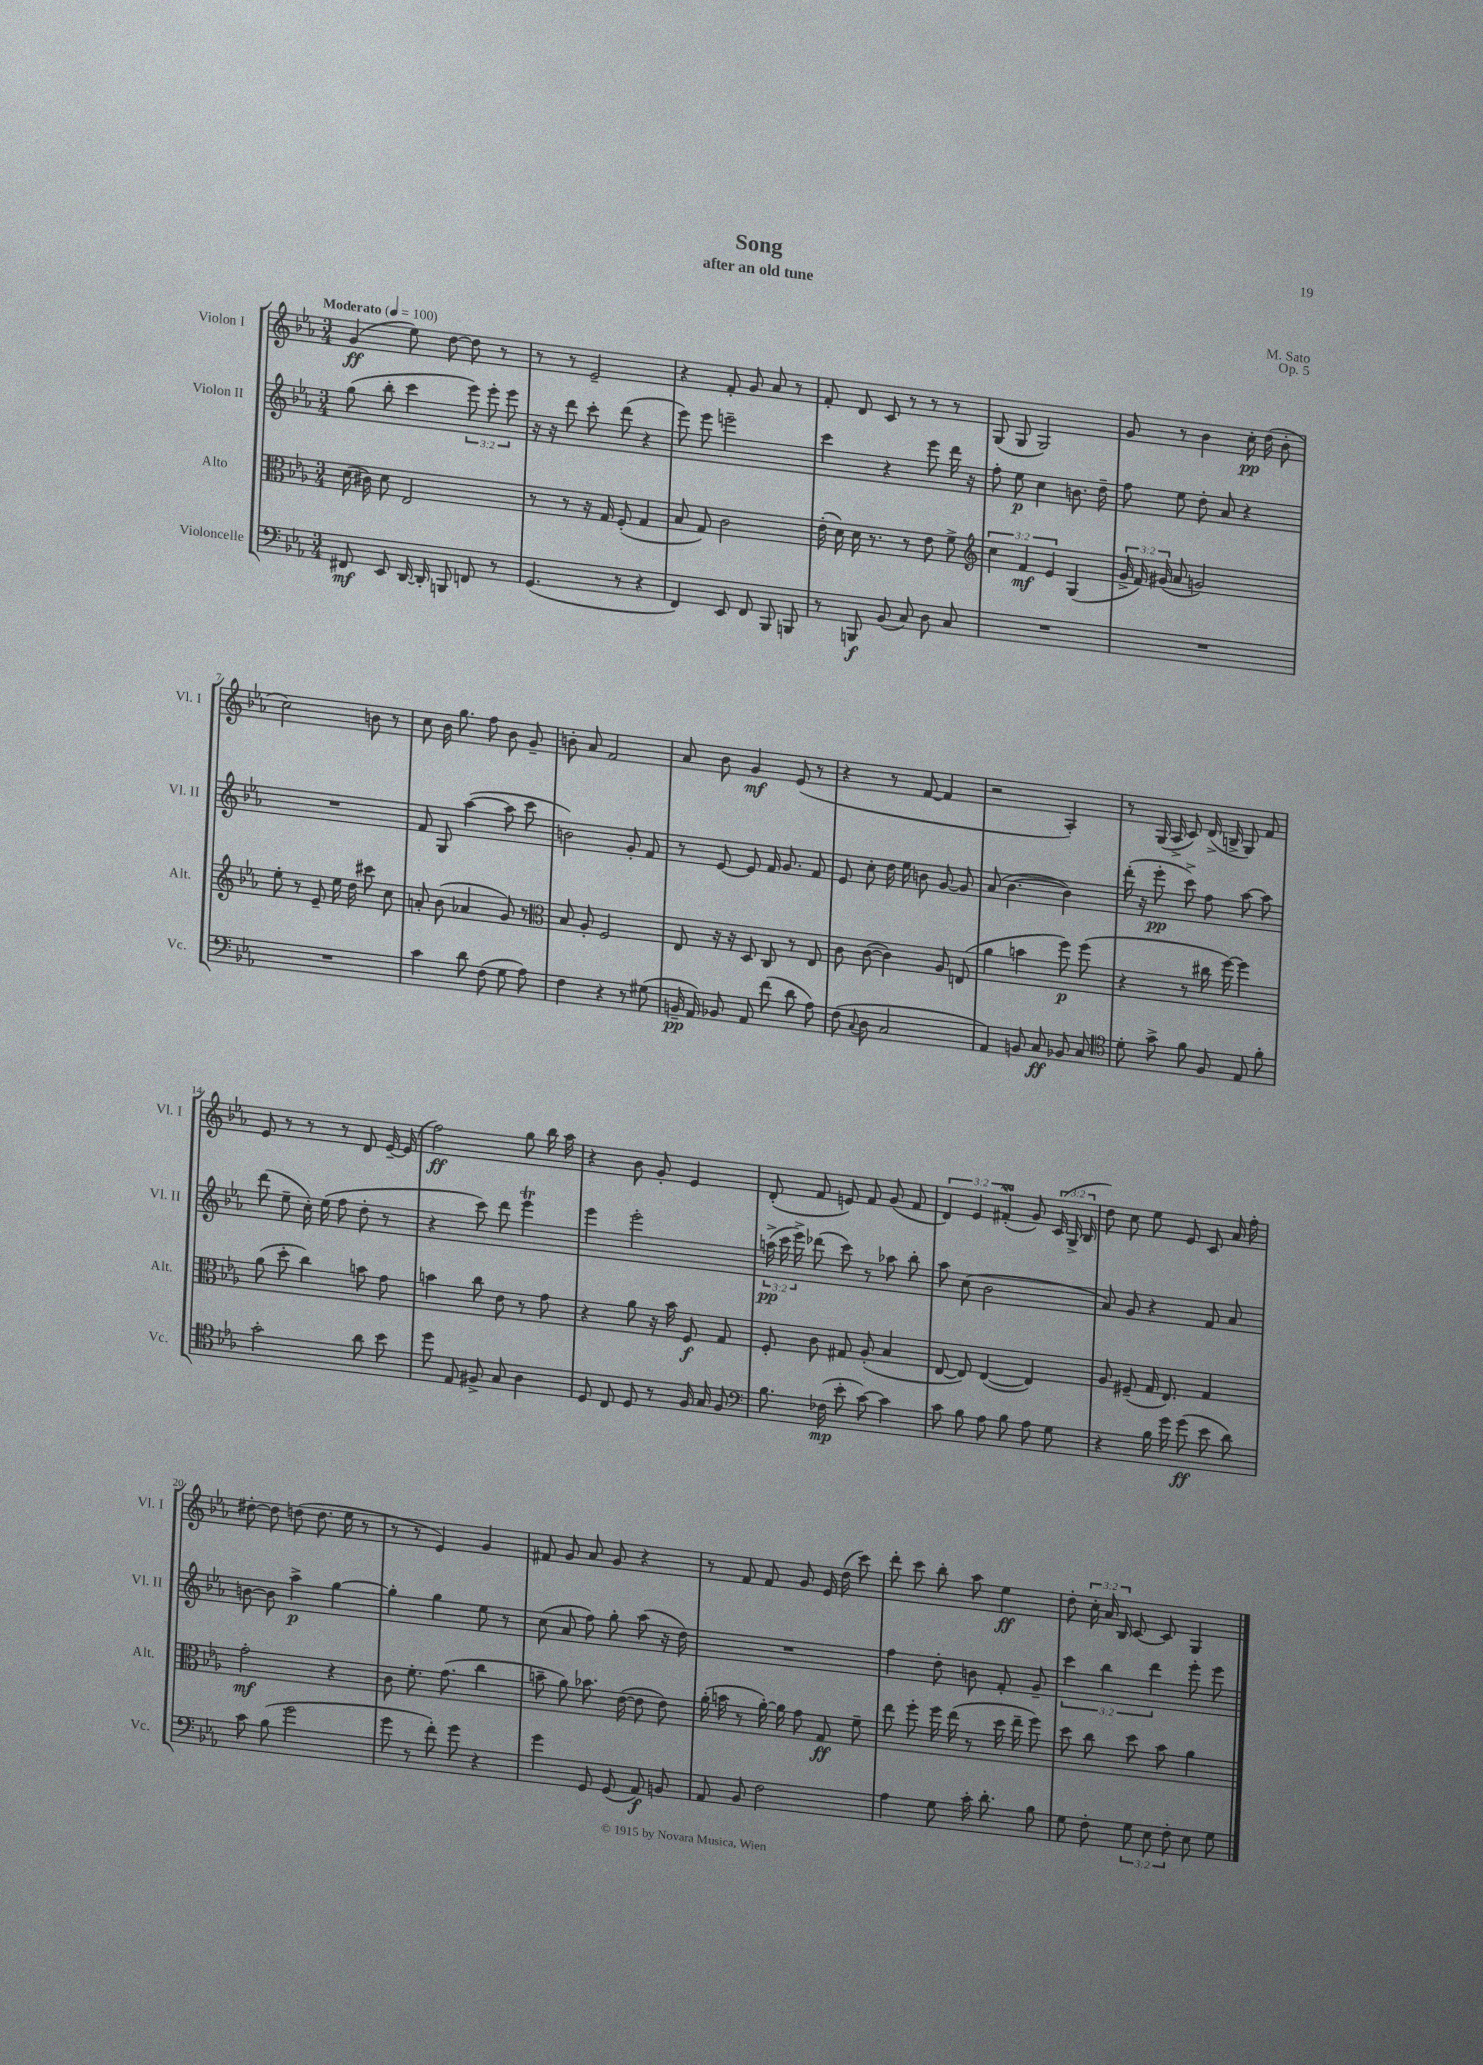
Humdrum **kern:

**kern	**dynam	**kern	**dynam	**kern	**dynam	**kern	**dynam
*part4	*part4	*part3	*part3	*part2	*part2	*part1	*part1
*staff4	*staff4	*staff3	*staff3	*staff2	*staff2	*staff1	*staff1
*I"Violoncelle	*	*I"Alto	*	*I"Violon II	*	*I"Violon I	*
*I'Vc.	*	*I'Alt.	*	*I'Vl. II	*	*I'Vl. I	*
*clefF4	*	*clefC3	*	*clefG2	*	*clefG2	*
*k[b-e-a-]	*	*k[b-e-a-]	*	*k[b-e-a-]	*	*k[b-e-a-]	*
*M3/4	*	*M3/4	*	*M3/4	*	*M3/4	*
*MM100	*	*MM100	*	*MM100	*	*MM100	*
=1	=1	=1	=1	=1	=1	=1	=1
!	!	!	!	!	!	!LO:TX:a:B:t=Moderato	!
8FF#X/	mf	(16d\	.	(8gg\	.	(4g/	ff
.	.	16c#X\)	.	.	.	.	.
8EE-/	.	8d\	.	8bb-'\	.	.	.
[16DD/	.	2E-/	.	4ccc\	.	8ee-\)	.
16DD'/]	.	.	.	.	.	.	.
8BBBn/	.	.	.	.	.	[8dd\	.
8FFn/	.	.	.	12eee-\)	.	8dd\]	.
.	.	.	.	12eee-'\	.	.	.
8r	.	.	.	.	.	8r	.
.	.	.	.	12eee-\	.	.	.
=2	=2	=2	=2	=2	=2	=2	=2
(4.GG/	.	8r	.	16r	.	8r	.
.	.	.	.	16r	.	.	.
.	.	8r	.	8ddd\	.	8r	.
.	.	16r	.	8ccc'\	.	2e-~/	.
.	.	16G/	.	.	.	.	.
8r	.	(8F'/	.	(8ddd\	.	.	.
4r	.	4G/	.	4r	.	.	.
=3	=3	=3	=3	=3	=3	=3	=3
4FF/)	.	8B-/	.	8eee-\)	.	4r	.
.	.	8G/)	.	8eee-\	.	.	.
8EE-/	.	2c\	.	2eeen~\	.	8f'/	.
8FF/	.	.	.	.	.	8g/	.
8BBB-/	.	.	.	.	.	8a-/	.
8BBBn/	.	.	.	.	.	8r	.
=4	=4	=4	=4	=4	=4	=4	=4
8r	.	(16e-'\	.	4ccc\	.	8f'/	.
.	.	16d\)	.	.	.	.	.
8BBBn/	f	16d\	.	.	.	8d/	.
.	.	8.r	.	.	.	.	.
(8BB-/	.	.	.	4r	.	8c/	.
8C/)	.	8r	.	.	.	8r	.
8D\	.	8e-\	.	8eee-\	.	8r	.
8C/	.	8f^\	.	16ddd\	.	8r	.
.	.	.	.	16r	.	.	.
=5	=5	=5	=5	=5	=5	=5	=5
*	*	*clefG2	*	*	*	*	*
2.r	.	6cc\	.	8ff'\	.	(8G/	.
.	.	.	.	8ee-\	p	8G/	.
.	.	6f/	mf	.	.	.	.
.	.	.	.	4cc\	.	2G/)	.
.	.	6e-/	.	.	.	.	.
.	.	(4G/	.	8.bn\	.	.	.
.	.	.	.	16dd~\	.	.	.
=6	=6	=6	=6	=6	=6	=6	=6
2.r	.	24g^/	.	8ff\	.	8g/	.
.	.	24f/)	.	.	.	.	.
.	.	(24g#X/	.	.	.	.	.
.	.	8a-/	.	8ee-\	.	8r	.
.	.	2gn/)	.	8dd'\	.	4b-\	.
.	.	.	.	8a-/	.	.	.
.	.	.	.	4r	.	16cc'\	pp
.	.	.	.	.	.	(16dd\	.
.	.	.	.	.	.	8b-'\	.
!!LO:LB:g=z
=7	=7	=7	=7	=7	=7	=7	=7
2.r	.	8ee-'\	.	2.r	.	2cc\)	.
.	.	8r	.	.	.	.	.
.	.	8e-~/	.	.	.	.	.
.	.	16ee-\	.	.	.	.	.
.	.	16dd\	.	.	.	.	.
.	.	8ccc#X\	.	.	.	8bn\	.
.	.	8cc\	.	.	.	8r	.
=8	=8	=8	=8	=8	=8	=8	=8
4c\	.	8an'/	.	8f/	.	8cc\	.
.	.	(8b-\	.	8G/	.	16b-\	.
.	.	.	.	.	.	8.gg\	.
8d\	.	4a-X/	.	([4aa-\	.	.	.
(8F\	.	.	.	.	.	8ff\	.
8G\	.	8g/)	.	8aa-\]	.	8b-\	.
8A-\)	.	8r	.	8ccc\	.	8g~/	.
=9	=9	=9	=9	=9	=9	=9	=9
*	*	*clefC3	*	*	*	*	*
4F\	.	8B-/	.	2bn\)	.	8bn'\	.
.	.	8A-'/	.	.	.	8a-/	.
4r	.	2F/	.	.	.	2f/	.
8r	.	.	.	8g'/	.	.	.
(8G#X\	.	.	.	8f/	.	.	.
=10	=10	=10	=10	=10	=10	=10	=10
16BBn~/	pp	8E-/	.	8r	.	8a-/	.
16AA-/)	.	.	.	.	.	.	.
8BB-X/	.	16r	.	[8e-/	.	8b-\	.
.	.	16r	.	.	.	.	.
8AA-/	.	8D/	.	8e-/]	.	4g/	mf
(8f\	.	8C/	.	16f/	.	.	.
.	.	.	.	8.g/	.	.	.
8d\	.	8r	.	.	.	(8e-/	.
8A-\)	.	8E-/	.	8f/	.	8r	.
=11	=11	=11	=11	=11	=11	=11	=11
(8F\	.	8c\	.	8e-/	.	4r	.
8qqC/	.	.	.	.	.	.	.
8D\	.	([8c\	.	8cc'\	.	.	.
2C/	.	4c\])	.	16dd\	.	8r	.
.	.	.	.	16ee-\	.	.	.
.	.	.	.	8bn\	.	[8f/	.
.	.	8A-/	.	[8g/	.	4f/]	.
.	.	(8En/	.	8g/]	.	.	.
=12	=12	=12	=12	=12	=12	=12	=12
4AA-/)	.	4a-\	.	(8a-/	.	2r	.
.	.	.	.	[4.b-\	.	.	.
8BBn/	.	4bn\	.	.	.	.	.
8C/	ff	.	.	.	.	.	.
8BB-X/	.	8ff\)	p	4b-\])	.	4A-'/)	.
8C/	.	(8ff\	.	.	.	.	.
=13	=13	=13	=13	=13	=13	=13	=13
*clefC4	*	*	*	*	*	*	*
8d'\	.	4r	.	(16ddd'\	.	8r	.
.	.	.	.	16r	.	.	.
8g^\	.	.	.	8eee-'\	pp	(16G/	.
.	.	.	.	.	.	16A-^/	.
8f\	.	8r	.	8ccc^\)	.	8c/)	.
8F/	.	16cc#X\	.	8ff\	.	(16d^/	.
.	.	[16ff\)	.	.	.	16Bn^/	.
8E-/	.	4ff\]	.	[8aa-\	.	8G/)	.
8f'\	.	.	.	8aa-\]	.	8f/	.
!!LO:LB:g=z
=14	=14	=14	=14	=14	=14	=14	=14
2g'\	.	(8a-\	.	(8ddd\	.	8e-/	.
.	.	8dd'\	.	8ee-~\	.	8r	.
.	.	4cc\)	.	16cc'\)	.	8r	.
.	.	.	.	(16ee-\	.	.	.
.	.	.	.	8ff\	.	8r	.
8a-\	.	8bn\	.	8dd'\	.	8d/	.
8b-\	.	8g\	.	8r	.	[16e-~/	.
.	.	.	.	.	.	(16e-/]	.
=15	=15	=15	=15	=15	=15	=15	=15
8dd\	.	4bn\	.	4r	.	2ff\)	ff
8E-/	.	.	.	.	.	.	.
8F#X^/	.	8cc\	.	8ccc\)	.	.	.
8G/	.	8e-\	.	8ddd\	.	.	.
4A-\	.	8r	.	4eee-T\	.	8gg\	.
.	.	8g\	.	.	.	16bb-\	.
.	.	.	.	.	.	16aa-\	.
=16	=16	=16	=16	=16	=16	=16	=16
8D/	.	4r	.	4eee-\	.	4r	.
8C/	.	.	.	.	.	.	.
8D/	.	8a-\	.	2eee-'\	.	8b-\	.
8r	.	16r	.	.	.	8g'/	.
.	.	16b-\	.	.	.	.	.
16F/	.	8F/	f	.	.	4e-/	.
16G/	.	.	.	.	.	.	.
8F/	.	8G/	.	.	.	.	.
=17	=17	=17	=17	=17	=17	=17	=17
*clefF4	*	*	*	*	*	*	*
8.B-\	.	8F'/	.	(24aan^\	pp	(8d'/	.
.	.	.	.	24ccc\	.	.	.
.	.	.	.	24eee-^\)	.	.	.
.	.	8c\	.	(8ddd-X\	.	8f/	.
(16F-X\	mp	.	.	.	.	.	.
8e-'\	.	8G#X/	.	8ccc\)	.	8en/)	.
[8c\)	.	(8A-'/	.	8r	.	8f/	.
4c\]	.	4B-/	.	8aa-X\	.	(8g/	.
.	.	.	.	8bb-'\	.	8f/	.
=18	=18	=18	=18	=18	=18	=18	=18
8c\	.	[8E-/	.	8aa-\	.	6d/)	.
8B-\	.	8E-/])	.	(8cc\	.	.	.
.	.	.	.	.	.	6e-/	.
8A-\	.	([4E-/	.	2b-\	.	.	.
.	.	.	.	.	.	(6f#XW'/	.
8B-\	.	.	.	.	.	.	.
8A-\	.	4E-/])	.	.	.	8g/)	.
8G\	.	.	.	.	.	(24c/	.
.	.	.	.	.	.	24G^/	.
.	.	.	.	.	.	24B-/	.
=19	=19	=19	=19	=19	=19	=19	=19
4r	.	8A-/	.	8a-/)	.	8dd\)	.
.	.	(8F#X~/	.	8g/	.	8cc\	.
16B-\	.	16G/	.	4r	.	8ee-\	.
16g\	.	8.E-/)	.	.	.	.	.
(8g\	ff	.	.	.	.	8e-/	.
8e-\	.	4G/	.	8f/	.	8c/	.
8d\)	.	.	.	8a-/	.	16a-/	.
.	.	.	.	.	.	16ff'\	.
!!LO:LB:g=z
=20	=20	=20	=20	=20	=20	=20	=20
8c\	.	2g'\	mf	[8bn\	.	[8dd#X'\	.
(8B-\	.	.	.	8b\]	.	8dd#\]	.
2g\	.	.	.	4aa-^\	p	(8ddn\	.
.	.	.	.	.	.	8.dd\	.
.	.	4r	.	[4gg\	.	.	.
.	.	.	.	.	.	16ee-\	.
.	.	.	.	.	.	8r	.
=21	=21	=21	=21	=21	=21	=21	=21
8g\	.	8c\	.	4gg'\]	.	8r	.
8r	.	8.f'\	.	.	.	8r	.
8f'\)	.	.	.	4gg\	.	4e-/)	.
.	.	(8.g\	.	.	.	.	.
8g\	.	.	.	.	.	.	.
4r	.	4cc\	.	8ee-\	.	4g/	.
.	.	.	.	8r	.	.	.
=22	=22	=22	=22	=22	=22	=22	=22
4g\	.	8bn~\	.	(8cc\	.	8f#X/	.
.	.	8a-\)	.	8a-/	.	8g/	.
8GG/	.	8.b-X\	.	8ff\)	.	8a-/	.
(8GG/	.	.	.	8gg'\	.	8g/	.
.	.	([16e-\	.	.	.	.	.
8AA-/)	f	8e-\]	.	(8aa-\	.	4r	.
8BBn/	.	8e-\)	.	16r	.	.	.
.	.	.	.	16dd\)	.	.	.
=23	=23	=23	=23	=23	=23	=23	=23
8AA-/	.	(16a-'\	.	2.r	.	8r	.
.	.	16bn\	.	.	.	.	.
8BB-/	.	8r	.	.	.	8f/	.
2F\	.	[16a-'\)	.	.	.	8f/	.
.	.	16a-\]	.	.	.	.	.
.	.	8g\	.	.	.	8g/	.
.	.	8G/	ff	.	.	16e-/	.
.	.	.	.	.	.	(16dd\	.
.	.	8f~\	.	.	.	8ccc\)	.
=24	=24	=24	=24	=24	=24	=24	=24
4A-\	.	8ee-\	.	4ff\	.	8ddd'\	.
.	.	8ff'\	.	.	.	8ccc\	.
8G\	.	16ff\	.	8dd'\	.	8bb-'\	.
.	.	(16ee-\	.	.	.	.	.
16c'\	.	8r	.	8bn\	.	8aa-\	.
8.d'\	.	.	.	.	.	.	.
.	.	16dd\	.	8f'/	.	4ee-\	ff
.	.	16ee-~\	.	.	.	.	.
8B-\	.	8ff\)	.	8g~/	.	.	.
=25	=25	=25	=25	=25	=25	=25	=25
8G\	.	8dd\	.	6ccc\	.	8dd'\	.
8F'\	.	8cc\	.	.	.	24cc'\	.
.	.	.	.	6bb-\	.	24a-/	.
.	.	.	.	.	.	24B-/	.
12G\	.	8dd\	.	.	.	[8c/	.
12E-\	.	.	.	6ddd\	.	.	.
.	.	8b-\	.	.	.	8c/]	.
12F'\	.	.	.	.	.	.	.
8E-\	.	4a-\	.	8eee-'\	.	4G/	.
8G\	.	.	.	8eee-\	.	.	.
==	==	==	==	==	==	==	==
*-	*-	*-	*-	*-	*-	*-	*-
